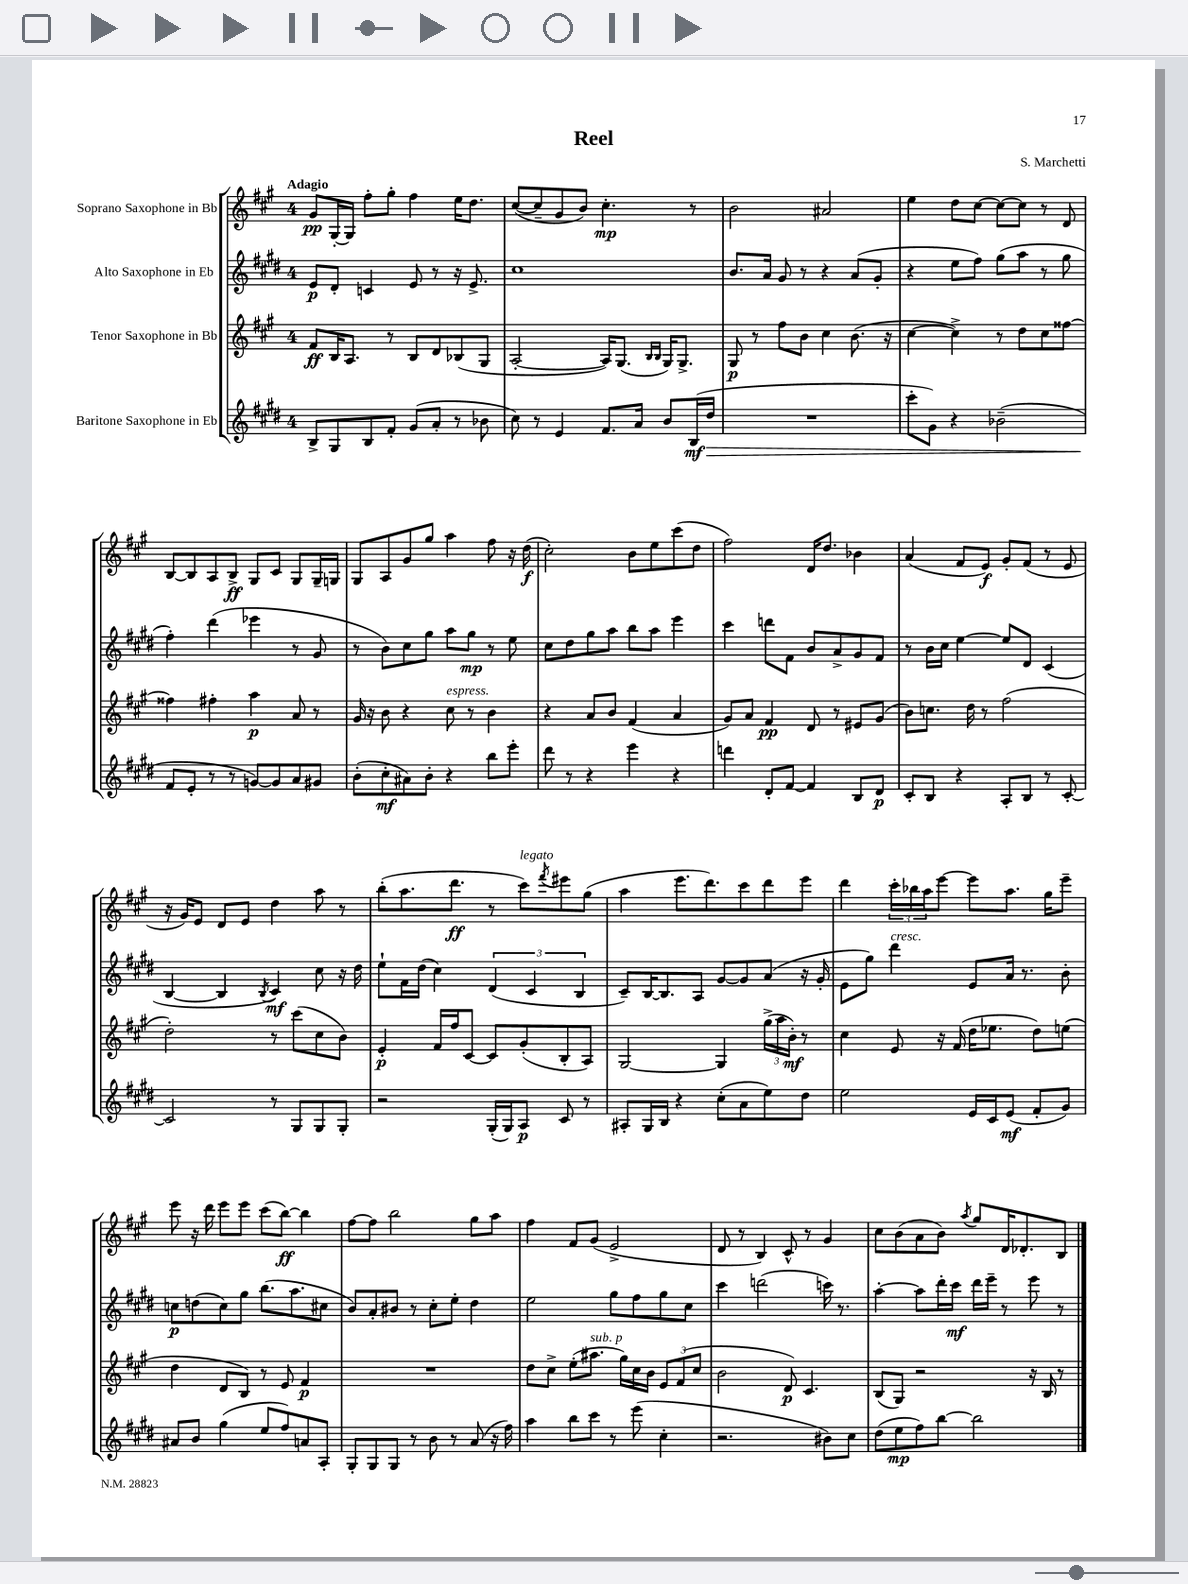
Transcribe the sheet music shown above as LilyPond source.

\header { title = "Reel" composer = "S. Marchetti" }
<<
\new StaffGroup <<
\new Staff = "s0" \with { instrumentName = "Soprano Saxophone in Bb" } {
    \clef treble \key a \major \once \override Staff.TimeSignature.style = #'single-digit \time 4/4 \tempo "Adagio"
    gis'8\pp gis16~-. gis16 fis''8-. gis''8-. fis''4 e''16 d''8. |
    cis''8~( cis''8-- gis'8 b'8) cis''4.-.\mp r8 |
    b'2 ais'2 |
    e''4 d''8 cis''8~ cis''8~ cis''8 r8 d'8 |
    b8~ b8 a8 b8->\ff gis8 cis'8 gis8 gis16-- g16 |
    gis8 a8 gis'8 gis''8 a''4 fis''8 r16 d''16\f( |
    cis''2-.) b'8 e''8 cis'''8( d''8 |
    fis''2) d'16 d''8. bes'4 |
    a'4( fis'8 e'8\f) gis'8-. fis'8( r8 e'8 |
    r16 gis'16) e'8 d'8 e'8 d''4 a''8 r8 |
    b''8-.( a''8. d'''8.\ff r8 cis'''8^\markup { \italic "legato" }) \acciaccatura { fis'''8 } eis'''8 gis''8( |
    a''4 e'''8. d'''8.) cis'''8 d'''8 e'''8 |
    d'''4 \tuplet 3/2 { cis'''16-. bes''16 a''16 } e'''8~ e'''8 a''8. gis''16 e'''8-- |
    e'''8 r16 d'''16 e'''8 e'''8 cis'''8( b''8~\ff) b''4 |
    fis''8~ fis''8 b''2 gis''8 a''8 |
    fis''4 fis'8 gis'8( e'2-> |
    d'8 r8 b4) cis'8-^ r8 gis'4 |
    cis''8 b'8( a'8 b'8) \acciaccatura { a''8 } gis''8 d'16 des'8.-. b8 \bar "|." |
}
\new Staff = "s1" \with { instrumentName = "Alto Saxophone in Eb" } {
    \clef treble \key e \major \once \override Staff.TimeSignature.style = #'single-digit \time 4/4
    e'8\p dis'8-. c'4 e'8 r8 r16 e'8.-> |
    cis''1 |
    b'8. a'16 gis'8 r8 r4 a'8( gis'8-. |
    r4 e''8 fis''8) gis''8( a''8 r8 gis''8 |
    fis''4-.) dis'''4( ees'''4 r8 gis'8 |
    r8 b'8) cis''8 gis''8 a''8 gis''8\mp r8 e''8 |
    cis''8 dis''8 gis''8 a''8 b''8 a''8 e'''4 |
    cis'''4 d'''8 fis'8 b'8 a'8-> gis'8 fis'8 |
    r8 b'16 cis''16 e''4~ e''8 dis'8 cis'4( |
    b4~ b4 \acciaccatura { b8 } cis'4\mf) cis''8 r16 dis''16 |
    e''8-! fis'16 dis''16( cis''4) \tuplet 3/2 { dis'4( cis'4 b4 } |
    cis'8--) b16~ b8. a8 gis'8~ gis'8 a'8( r16 gis'16-. |
    e'8 gis''8) dis'''4^\markup { \italic "cresc." } e'8 a'16 r8. b'8-. |
    c''8\p d''8( c''8) gis''8 b''8.( a''8. cis''8 |
    b'8) a'8-. bis'8 r8 cis''8-. e''8-. dis''4 |
    e''2 gis''8 fis''8 gis''8 cis''8 |
    cis'''4 d'''2( c'''16) r8. |
    a''4~-. a''8 dis'''16-. cis'''16\mf dis'''16 e'''16-- r8 e'''8 r8 \bar "|." |
}
\new Staff = "s2" \with { instrumentName = "Tenor Saxophone in Bb" } {
    \clef treble \key a \major \once \override Staff.TimeSignature.style = #'single-digit \time 4/4
    fis'8\ff b16 a8. r8 b8 d'8 bes8( gis8 |
    a2~-. a16) gis8.( \grace { b16 b16 } gis16) gis8.-> |
    gis8\p r8 fis''8 b'8 cis''4 b'8.( r16 |
    cis''4~ cis''4->) r8 d''8 cis''8 fisis''8~ |
    fisis''4 fis''4-. a''4\p a'8 r8 |
    gis'16 r16 b'8 r4 cis''8^\markup { \italic "espress." } r8 b'4 |
    r4 a'8 b'8 fis'4( a'4 |
    gis'8) a'8 fis'4\pp d'8 r8 eis'8 gis'8( |
    b'8) c''8. d''16 r8 fis''2( |
    d''2-.) r8 cis'''8( cis''8 b'8) |
    e'4-.\p fis'16 fis''16 cis'8~ cis'8 gis'8-.( b8-. a8) |
    gis2~ gis4 \tuplet 3/2 { gis''16->( a''16 b'16-.\mf) } r8 |
    cis''4 e'8 r16 fis'16( d''16 ees''8. d''8) e''8( |
    d''4 d'8 b8) r8 e'8 fis'4\p |
    R1 |
    d''8 cis''8-> e''8-.( ais''8.^\markup { \italic "sub. p" } gis''16) cis''16 b'16 \tuplet 3/2 { e'8 fis'8( cis''8 } |
    b'2 d'8\p) cis'4. |
    b8( gis8) r2 r16 b16 r8 \bar "|." |
}
\new Staff = "s3" \with { instrumentName = "Baritone Saxophone in Eb" } {
    \clef treble \key e \major \once \override Staff.TimeSignature.style = #'single-digit \time 4/4
    b8-> gis8 b8 fis'8-. gis'8( a'8-. r8 bes'8 |
    cis''8) r8 e'4 fis'8. a'16 b'8 b16\mf( dis''16\> |
    R1 |
    cis'''8-. gis'8) r4 bes'2--( |
    fis'8\! e'8-. r8 r8 g'8~) g'8 a'8 gis'8 |
    b'8-.( cis''8-.\mf ais'8) b'8-. r4 b''8 e'''8-. |
    dis'''8 r8 r4 e'''4 r4 |
    d'''4 dis'8-. fis'8~ fis'4 b8 dis'8\p |
    cis'8-. b8 r4 a8-. b8 r8 cis'8~-. |
    cis'2 r8 gis8 gis8 gis8-. |
    r2 gis16-.( gis16) a8\p cis'8 r8 |
    ais8-. gis16 b16 r4 cis''8-.( a'8 e''8) dis''8 |
    e''2 e'16 cis'16 e'8\mf( fis'8-. gis'8) |
    ais'8 b'8 gis''4( e''8 fis''8) a'8 a8-. |
    gis8-. gis8 gis8 r8 b'8 r8 a'8( r16 fis''16) |
    a''4 b''8 cis'''8 r8 e'''8( cis''4-. |
    r2. bis'8) cis''8 |
    dis''8( e''8\mp fis''8) b''8~ b''2 \bar "|." |
}
>>
>>
\layout { \context { \Score \remove "Bar_number_engraver" } }
